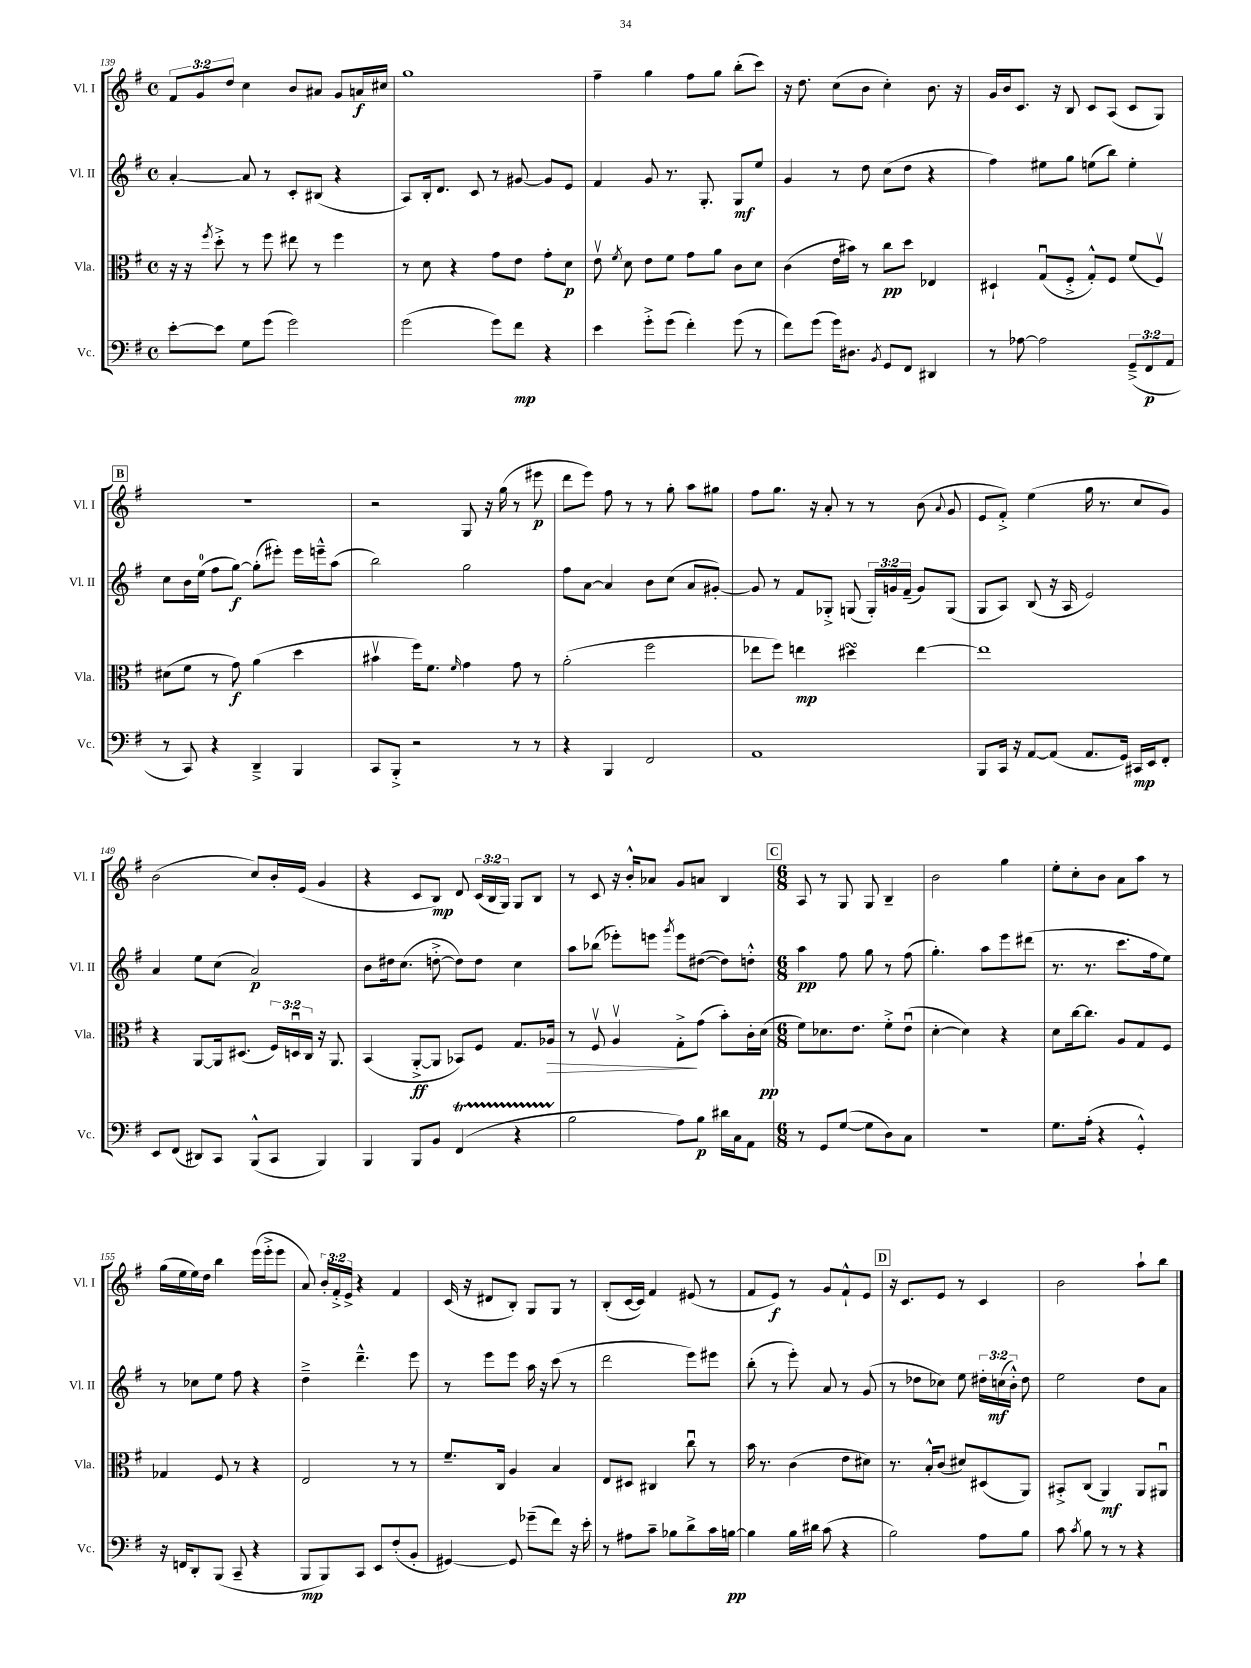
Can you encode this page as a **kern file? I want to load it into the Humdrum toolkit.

**kern	**kern	**kern	**kern
*staff4	*staff3	*staff2	*staff1
*clefF4	*clefC3	*clefG2	*clefG2
*k[f#]	*k[f#]	*k[f#]	*k[f#]
*M4/4	*M4/4	*M4/4	*M4/4
*met(c)	*met(c)	*met(c)	*met(c)
[8e'\L	16r	[4a'/	12f#/L
.	16r	.	.
.	.	.	12g/
.	8qff#/	.	.
8e\]J	8dd'^\	.	.
.	.	.	12dd/J
8G\L	8r	8a/]	4cc\
(8g\J	8ff#\	8r	.
2g\)	8ee#\	8c'/L	8b/L
.	8r	(8B#/J	8a#/J
.	4ff#\	4r	8g/L
.	.	.	16a/L
.	.	.	16cc#/JJ
=	=	=	=
(2g\	8r	8A/L)	1gg
.	8d\	16B'/k	.
.	.	8.d/J	.
.	4r	.	.
.	.	8c/	.
8g\L)	8g\L	8r	.
8f#\J	8e\J	[8g#/	.
4r	8g'\L	8g#/]L	.
.	8d\J	8e/J	.
=	=	=	=
4e\	8ev\	4f#/	4ff#~\
.	8qf#/	.	.
.	8d\	.	.
8g'^\L	8e\L	8g/	4gg\
(8g\J	8f#\J	8.r	.
4f#'\)	8g\L	.	8ff#\L
.	.	8.G'/	.
.	8a\J	.	8gg\J
(8g\	8c\L	8G/L	(8bb'\L
8r	8d\J	8ee/J	8ccc\J)
=	=	=	=
8f#\L)	(4c\	4g/	16r
.	.	.	8.dd\
(8g\J	.	.	.
16g\LK)	16e\LL	8r	(8cc\L
8.D#\J	16b#\JJ)	.	.
.	8r	8dd\	8b\J
8qBB/	.	.	.
8GG/L	8cc\L	(8cc\L	4cc'\)
8FF#/J	8dd\J	8dd\J	.
4DD#/	4E-/	4r	8.b\
.	.	.	16r
=	=	=	=
8r	4D#`/	4ff#\)	16g/LL
.	.	.	16b/J
[8A-\	.	.	8.c/J
2A-\]	(8Gu/L	8ee#\L	.
.	.	.	16r
.	8F#'^/J	8gg\J	8B/
.	8G'^^/L)	(8ee\L	8c/L
.	8F#/J	8bb\J)	(8A/J
(12GG~^/L	(8f#/L	4ee'\	8c/L
12FF#/	.	.	.
.	8F#v/J)	.	8G/J)
12AA/J	.	.	.
=	=	=	=
8r	(8d#\L	8cc\L	1r
8CC/)	8f#\J	16b\L	.
.	.	(16ee\JJ	.
4r	8r	8ff#\L	.
.	8g\)	[8gg\J)	.
4DD~^/	(4a\	(8gg'\]L	.
.	.	8eee#'\J)	.
4BBB/	4dd\	16eee#\LL	.
.	.	16eee~^^\J	.
.	.	(8aa\J	.
=	=	=	=
8CC/L	4b#v\	2bb\)	2r
8BBB'^/J	.	.	.
2r	16ff#\LK)	.	.
.	8.f#\J	.	.
.	16qqf#/	.	.
.	4g\	2gg\	8G/
.	.	.	16r
.	.	.	(16gg\
8r	8g\	.	8r
8r	8r	.	8eee#\
=	=	=	=
4r	(2a'\	8ff#\L	8ddd\L
.	.	[8a\J	8eee\J)
4BBB/	.	4a/]	8ff#\
.	.	.	8r
2FF#/	2ff#\	8b\L	8r
.	.	(8cc\J	8gg'\
.	.	8a/L	8aa\L
.	.	[8g#'/J)	8gg#\J
=	=	=	=
1AA	8ee-\L	8g#/]	8ff#\L
.	8ff#\J)	8r	8.gg\J
.	4ee\	8f#/L	.
.	.	.	16r
.	.	8G-'^/J	8a'/
.	4dd#\	(8G/	8r
.	.	24G'/LL)	8r
.	.	24g/	.
.	.	(24f#~/JJ	.
.	[4ee\	8g/L)	(8b\
.	.	.	8qqa/
.	.	(8G/J	8g/
=	=	=	=
8BBB/L	1ee]	8G/L	8e/L
16CC/Jk	.	8A/J)	8f#'^/J)
16r	.	.	.
[8AA/L	.	(8B/	(4ee\
(8AA/]J	.	16r	.
.	.	16A/	.
8.AA/L	.	2e/)	16gg\
.	.	.	8.r
16GG/Jk)	.	.	.
16CC#/LL	.	.	8cc/L
16EE/J	.	.	.
8FF#'/J	.	.	8g/J)
=	=	=	=
8EE/L	4r	4a/	(2b\
(8FF#/J	.	.	.
8DD#/L)	[8AA/L	8ee\L	.
8CC/J	16AA/]k	(8cc\J	.
.	(8.D#/J	.	.
(8BBB^^/L	.	2a/)	8cc/L)
8CC/J	24F#/LL)	.	16b'/L
.	24Du/	.	.
.	.	.	(16e/JJ
.	24C/JJ	.	.
4BBB/)	16r	.	4g/
.	8.AA/	.	.
=	=	=	=
4BBB/	(4BB/	8b\L	4r
.	.	16dd#\k	.
.	.	(8.cc\J	.
8BBB/L	[8AA'^/L	.	8c/L
8BB/J	8AA/]J	[8dd'^\	8B/J)
(4FF#/	8BB-/L)	8dd\]L)	8d/
.	8F#/J	8dd\J	(24c/LL
.	.	.	24B/
.	.	.	24G/JJ)
4r	8.G/L	4cc\	8G/L
.	.	.	8B/J
.	16A-/Jk	.	.
=	=	=	=
2B\	8r	8aa\L	8r
.	8F#v/	(8bb-\J	8c/
.	4Av/	8eee-'\L)	16r
.	.	.	16b'^^/LK
.	.	8eee\J	8a-/J
.	.	8qggg/	.
8A\L)	8G'^\L	8eee\L	8g/L
8B\J	(8g\J	([8dd#\J	8a/J
16d#\LL	8b'\L)	8dd#\]L)	4B/
16C\J	.	.	.
8AA\J	16c'\L	8dd'^^\J	.
.	(16d\JJ	.	.
=	=	=	=
*M6/8	*M6/8	*M6/8	*M6/8
8r	8f#\L)	4aa\	8A/
8GG/L	8.d-\	.	8r
([8G/J	.	8ff#\	8G/
.	8.e\J	.	.
8G\]L	.	8gg\	8G/
8D\)	8f#'^\L	8r	4B~/
8C\J	(8eu\J	(8ff#\	.
=	=	=	=
2.r	[4d'\	4.gg'\)	2b\
.	4d\])	.	.
.	.	8aa\L	.
.	4r	8eee\	4gg\
.	.	(8ddd#\J	.
=	=	=	=
8.G\L	8d\L	8.r	8ee'\L
.	[16cc\k	.	8cc'\
(16A'\Jk	8.cc\]J	8.r	.
4r	.	.	8b\J
.	8A/L	8.ccc\L	8a\L
4GG'^^/)	8G/	.	8aa\J
.	.	16ff#\k	.
.	8F#/J	8ee\J)	8r
=	=	=	=
16r	4G-/	8r	(16gg\LL
16FF/LK	.	.	16ee\
8DD'/	.	8cc-\L	16ee\)
.	.	.	16dd\JJ
(8BBB/J	8F#/	8ee\J	4bb\
8CC~/	8r	8ff#\	.
4r	4r	4r	(16eee\LL
.	.	.	16eee'^\J
.	.	.	8eee\J
=	=	=	=
8BBB/L	2E/	4dd~^\	8a/)
8BBB/)	.	.	24b'/LL
.	.	.	24f#'^/
.	.	.	24e^/JJ
8CC/J	.	4.ddd~^^\	4r
8EE/L	.	.	.
(8F#'/	8r	.	4f#/
8BB'/J	8r	8eee\	.
=	=	=	=
[4GG#/)	8.f#~/L	8r	(16c/
.	.	.	16r
.	.	8eee\L	8d#/L
.	16C/Jk	.	.
8GG#/]	4A/	8eee\J	8B'/J)
(8g-~\L	.	16aa\	8G/L
.	.	16r	.
8f#\J)	4B/	(8ccc\	8G/J
16r	.	8r	8r
16e'\	.	.	.
=	=	=	=
8r	8E/L	2ddd\	(8B'/L
8A#\L	8D#/J	.	[16c/L
.	.	.	16c/]JJ)
8c~\J	4C#/	.	4f#/
8B-\L	.	.	.
8d^\	8ccu\	8eee\L)	(8e#/
16c\L	8r	8eee#\J	8r
[16B\JJ	.	.	.
=	=	=	=
4B\]	16b\	(8bb'\	8f#/L
.	8.r	.	.
.	.	8r	8e/J)
16B\LL	(4c\	8eee'\)	8r
16d#\JJ	.	.	.
(8c\	.	8a/	8g/L
4r	8e\L	8r	8f#`^^/
.	8d#\J)	(8g/	8e/J
=	=	=	=
2B\)	8.r	8r	16r
.	.	.	8.c/L
.	.	8dd-\L	.
.	16B'^^/LK	.	.
.	(8c/J	8cc-\J)	8e/J
.	8d#/L)	8ee\	8r
8A\L	(8D#/	24dd#'\LL	4c/
.	.	(24cc\	.
.	.	24b'^^\JJ)	.
8B\J	8AA/J)	8dd#\	.
=	=	=	=
8c\	8BB#'^/L	2ee\	2b\
8qc/	.	.	.
8B\	(8C/J	.	.
8r	4AA/)	.	.
8r	.	.	.
4r	8AA/L	8dd\L	8aa`\L
.	8AA#u/J	8a\J	8bb\J
==	==	==	==
*-	*-	*-	*-
